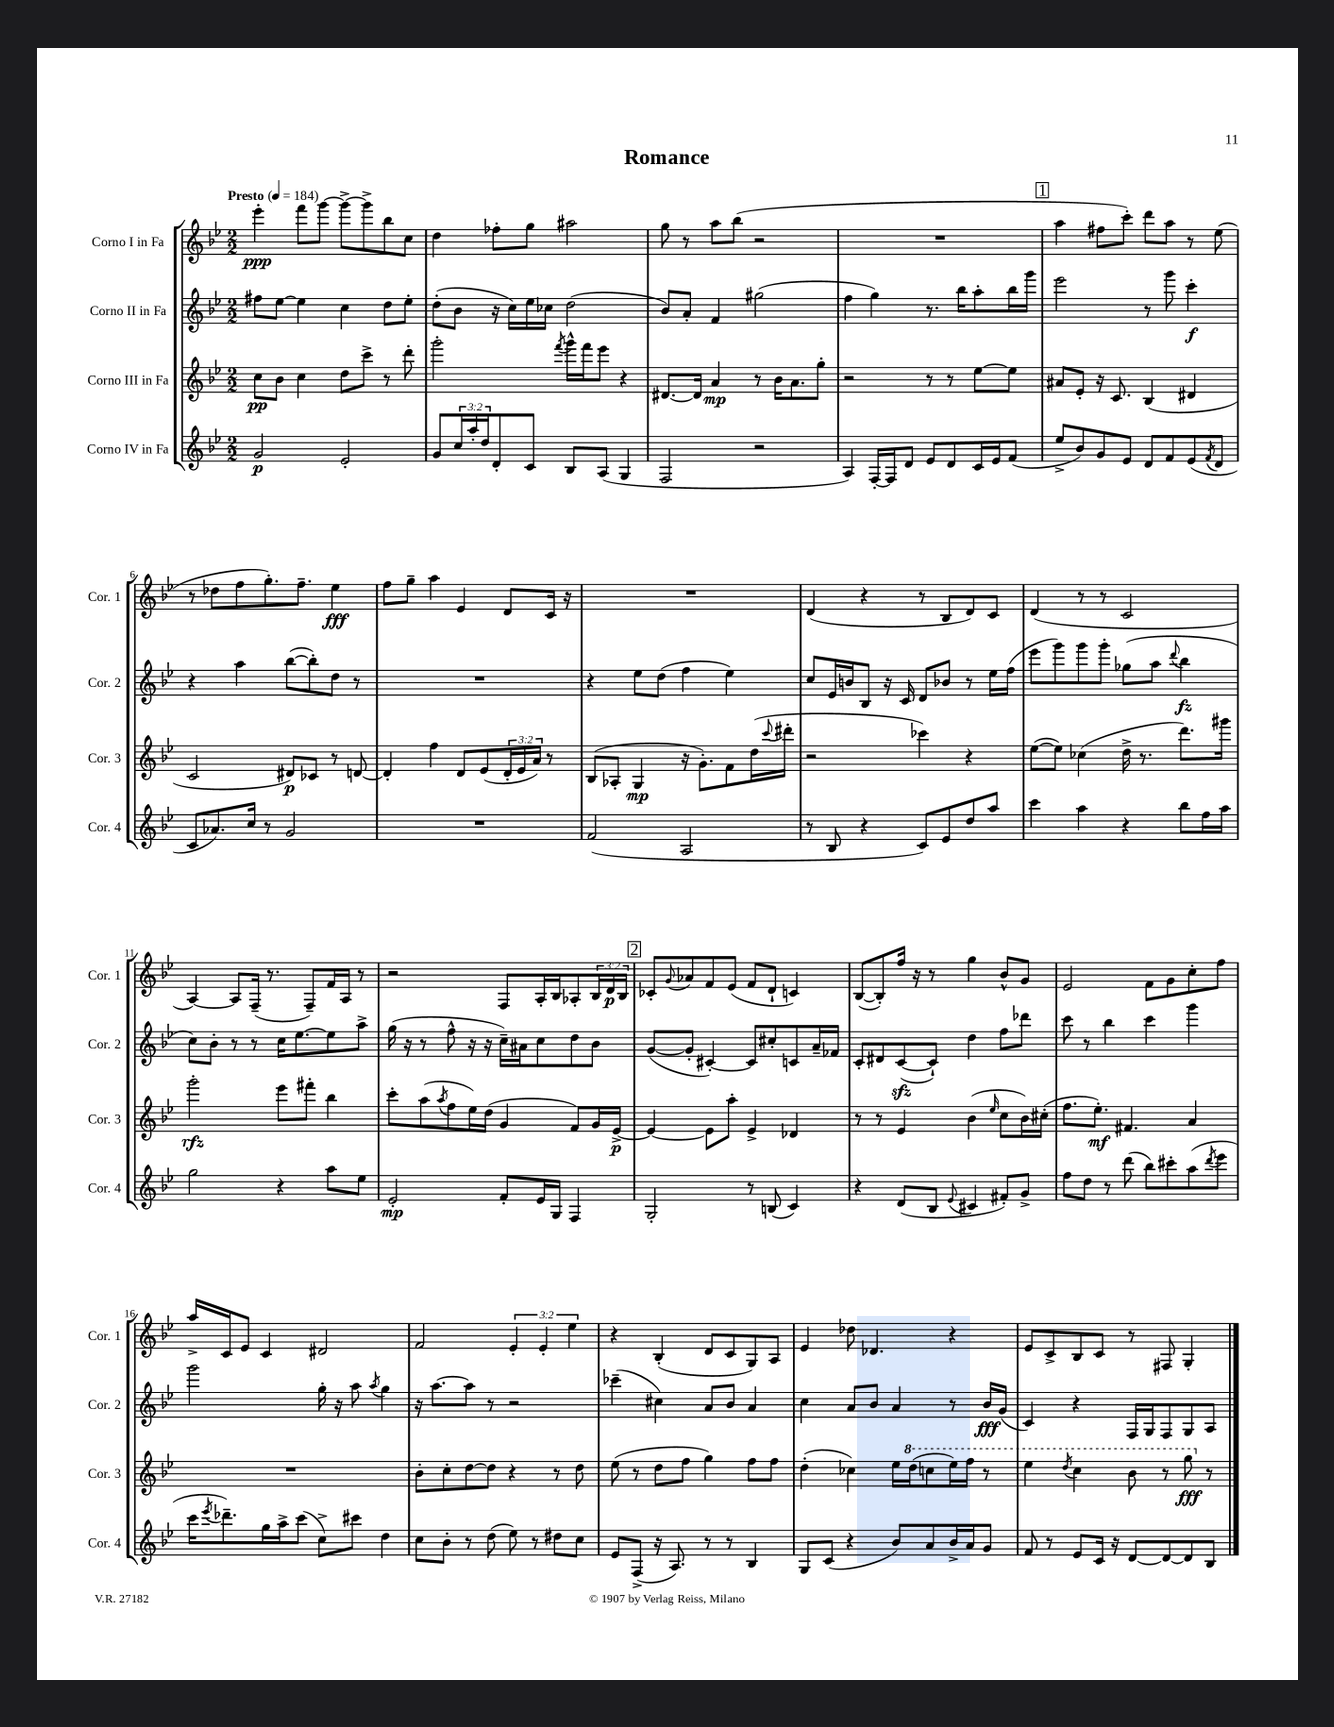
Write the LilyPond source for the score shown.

\header { title = "Romance" }
<<
\new StaffGroup <<
\new Staff = "s0" \with { instrumentName = "Corno I in Fa" shortInstrumentName = "Cor. 1" } {
    \clef treble \key bes \major \numericTimeSignature \time 2/2 \override Staff.TupletNumber.text = #tuplet-number::calc-fraction-text \tempo "Presto" 4 = 184
    ees'''4-.\ppp f'''8 g'''8~ g'''8~-> g'''8-> bes''8 c''8 |
    d''4 fes''8-. g''8 ais''2 |
    g''8 r8 a''8 bes''8( r2 |
    R1 |
    \mark \markup { \box "1" } a''4 fis''8 c'''8-.) d'''8 a''8 r8 ees''8( |
    r8 des''8 f''8 g''8.-.) f''8.-- ees''4\fff |
    f''8 g''8-- a''4 ees'4 d'8 c'16 r16 |
    R1 |
    d'4( r4 r8 bes8 d'8) c'8 |
    d'4( r8 r8 c'2 |
    a4~) a8 f16--( r8. f8--) f'16 a16 r8 |
    r2 f8 a16-. bes16 aes8-. \tuplet 3/2 { bes16 d'16\p bes16 } |
    \mark \markup { \box "2" } ces'8-. \appoggiatura { g'8 } aes'8 f'8 ees'8( f'8 d'8-! c'4) |
    bes8~( bes8-.) f''16 r16 r8 g''4 bes'8-^ g'8 |
    ees'2 f'8 g'8 c''8-. f''8 |
    a''16-> c'16 ees'8 c'4 dis'2 |
    f'2 \tuplet 3/2 { ees'4-. ees'4-. ees''4 } |
    r4 bes4-.( d'8 c'8 g8) a8 |
    ees'4 des''8 des'4. r4 |
    ees'8 c'8-> bes8 c'8 r8 fis8 g4-. \bar "|." |
}
\new Staff = "s1" \with { instrumentName = "Corno II in Fa" shortInstrumentName = "Cor. 2" } {
    \clef treble \key bes \major \numericTimeSignature \time 2/2
    fis''8 ees''8~ ees''4 c''4 d''8 ees''8-. |
    d''8-.( bes'8 r16 c''16) ees''16 ces''16 d''2( |
    bes'8) a'8-. f'4 gis''2( |
    f''4 g''4) r8. bes''16 a''8-. bes''16 g'''16 |
    \mark \markup { \box "1" } ees'''2 r8 g'''8 c'''4-.\f |
    r4 a''4 bes''8~( bes''8-.) d''8 r8 |
    R1 |
    r4 ees''8 d''8( f''4 ees''4) |
    c''8 ees'16 b'16 bes8 r16 c'16 d'8 bes'8 r8 ees''16 f''16( |
    ees'''8 g'''8) g'''8 g'''8-. ges''8( a''8 \appoggiatura { d'''8 } bes''4\fz |
    c''8) bes'8-. r8 r8 c''16 ees''8.~ ees''8 a''8-> |
    g''16( r16 r8 f''8-^ r16 r16 c''16--) ais'16 c''8 d''8 bes'8 |
    \mark \markup { \box "2" } g'8~( g'8-. cis'4~-.) cis'8 cis''8-. c'8 a'16-- fes'16 |
    c'8-. dis'8 c'8~\sfz( c'8-!) d''4 f''8 des'''8 |
    c'''8 r8 bes''4 c'''4 g'''4 |
    g'''2 g''16-. r16 a''8 \acciaccatura { a''8 } g''4 |
    r16 a''8.~ a''8 r8 r2 |
    ces'''4--( cis''4) a'8 bes'8 a'4 |
    c''4 a'8 bes'8 a'4 r8 bes'16\fff g'16( |
    c'4) r4 f16 g16 f8 g8 a8 \bar "|." |
}
\new Staff = "s2" \with { instrumentName = "Corno III in Fa" shortInstrumentName = "Cor. 3" } {
    \clef treble \key bes \major \numericTimeSignature \time 2/2 \override Staff.TupletNumber.text = #tuplet-number::calc-fraction-text
    c''8\pp bes'8 c''4 d''8 c'''8-> r8 d'''8-. |
    g'''2-. \acciaccatura { f'''8 } g'''16-^ f'''16 ees'''8 r4 |
    dis'8.~ dis'16 a'4\mp r8 bes'16 a'8. g''8-. |
    r2 r8 r8 ees''8~ ees''8 |
    \mark \markup { \box "1" } ais'8 ees'8-. r16 c'8. bes4( dis'4 |
    c'2 dis'8\p) ces'8 r8 d'8~ |
    d'4-. f''4 d'8 ees'8( \tuplet 3/2 { d'16-. ees'16 a'16) } r8 |
    bes8( aes8-. g4\mp r16 g'8.-.) f'8 d''16( \appoggiatura { c'''8 } dis'''16-. |
    r2 ces'''4) r4 |
    ees''8~( ees''8) ces''4( d''16-> r8. d'''8.) gis'''16 |
    g'''2-.\rfz ees'''8 fis'''8-. bes''4 |
    c'''8-. a''8( \acciaccatura { a''8 } f''8 ees''16) d''16( g'4 f'8) g'16 ees'16~->\p |
    \mark \markup { \box "2" } ees'4~ ees'8 a''8-. ees'4-> des'4 |
    r8 r8 ees'4 bes'4( \grace { ees''16 } c''8 bes'16) cis''16-.( |
    f''8. ees''8.-.\mf) fis'4. a'4 |
    R1 |
    bes'8-. c''8-. d''8~ d''8 r4 r8 d''8 |
    ees''8( r8 d''8 f''8 g''4) f''8 f''8 |
    d''4-.( ces''4) ees''16 \ottava #1 d'''16( c'''!8 ees'''16) f'''16 r8 |
    ees'''4 \acciaccatura { d'''8 } c'''4 bes''8 r8 g'''8\fff \ottava #0 r8 \bar "|." |
}
\new Staff = "s3" \with { instrumentName = "Corno IV in Fa" shortInstrumentName = "Cor. 4" } {
    \clef treble \key bes \major \numericTimeSignature \time 2/2 \override Staff.TupletNumber.text = #tuplet-number::calc-fraction-text
    g'2\p ees'2-. |
    g'8 \tuplet 3/2 { c''16 a''16-. d''16 } d'8-. c'8 bes8 a8( g4 |
    f2 r2 |
    a4) f16~-. f16 d'8 ees'8 d'8 c'16 ees'16 f'8( |
    \mark \markup { \box "1" } ees''8-> bes'8) g'8 ees'8 d'8 f'8 ees'8( \acciaccatura { f'8 } d'8 |
    c'8 aes'8.) c''16 r8 g'2 |
    R1 |
    f'2( a2 |
    r8 bes8 r4 c'8) ees'8 d''8 a''8 |
    c'''4 a''4 r4 bes''8 f''16 a''16 |
    g''2 r4 a''8 ees''8 |
    ees'2-.\mp f'8-. ees'16 g16 f4 |
    \mark \markup { \box "2" } g2-. r8 b8( c'4) |
    r4 d'8( bes8 \appoggiatura { ees'8 } cis'4 fis'8-.) g'8-> |
    f''8 d''8 r8 d'''8( bes''8) cis'''8-. a''8( \acciaccatura { d'''8 } ees'''8 |
    c'''16 \acciaccatura { ees'''8 } des'''8.--) g''16 a''16-> c'''8( c''8->) cis'''8 d''4 |
    c''8 bes'8-. r8 d''8( ees''8) r8 dis''8 c''8 |
    ees'8 f8->( r16 a8.) r8 r8 bes4 |
    g8 c'8( r4 bes'8) a'8 bes'16-> a'16 g'8 |
    f'8 r8 ees'8 c'16 r16 d'8~ d'8~ d'8 bes8 \bar "|." |
}
>>
>>
